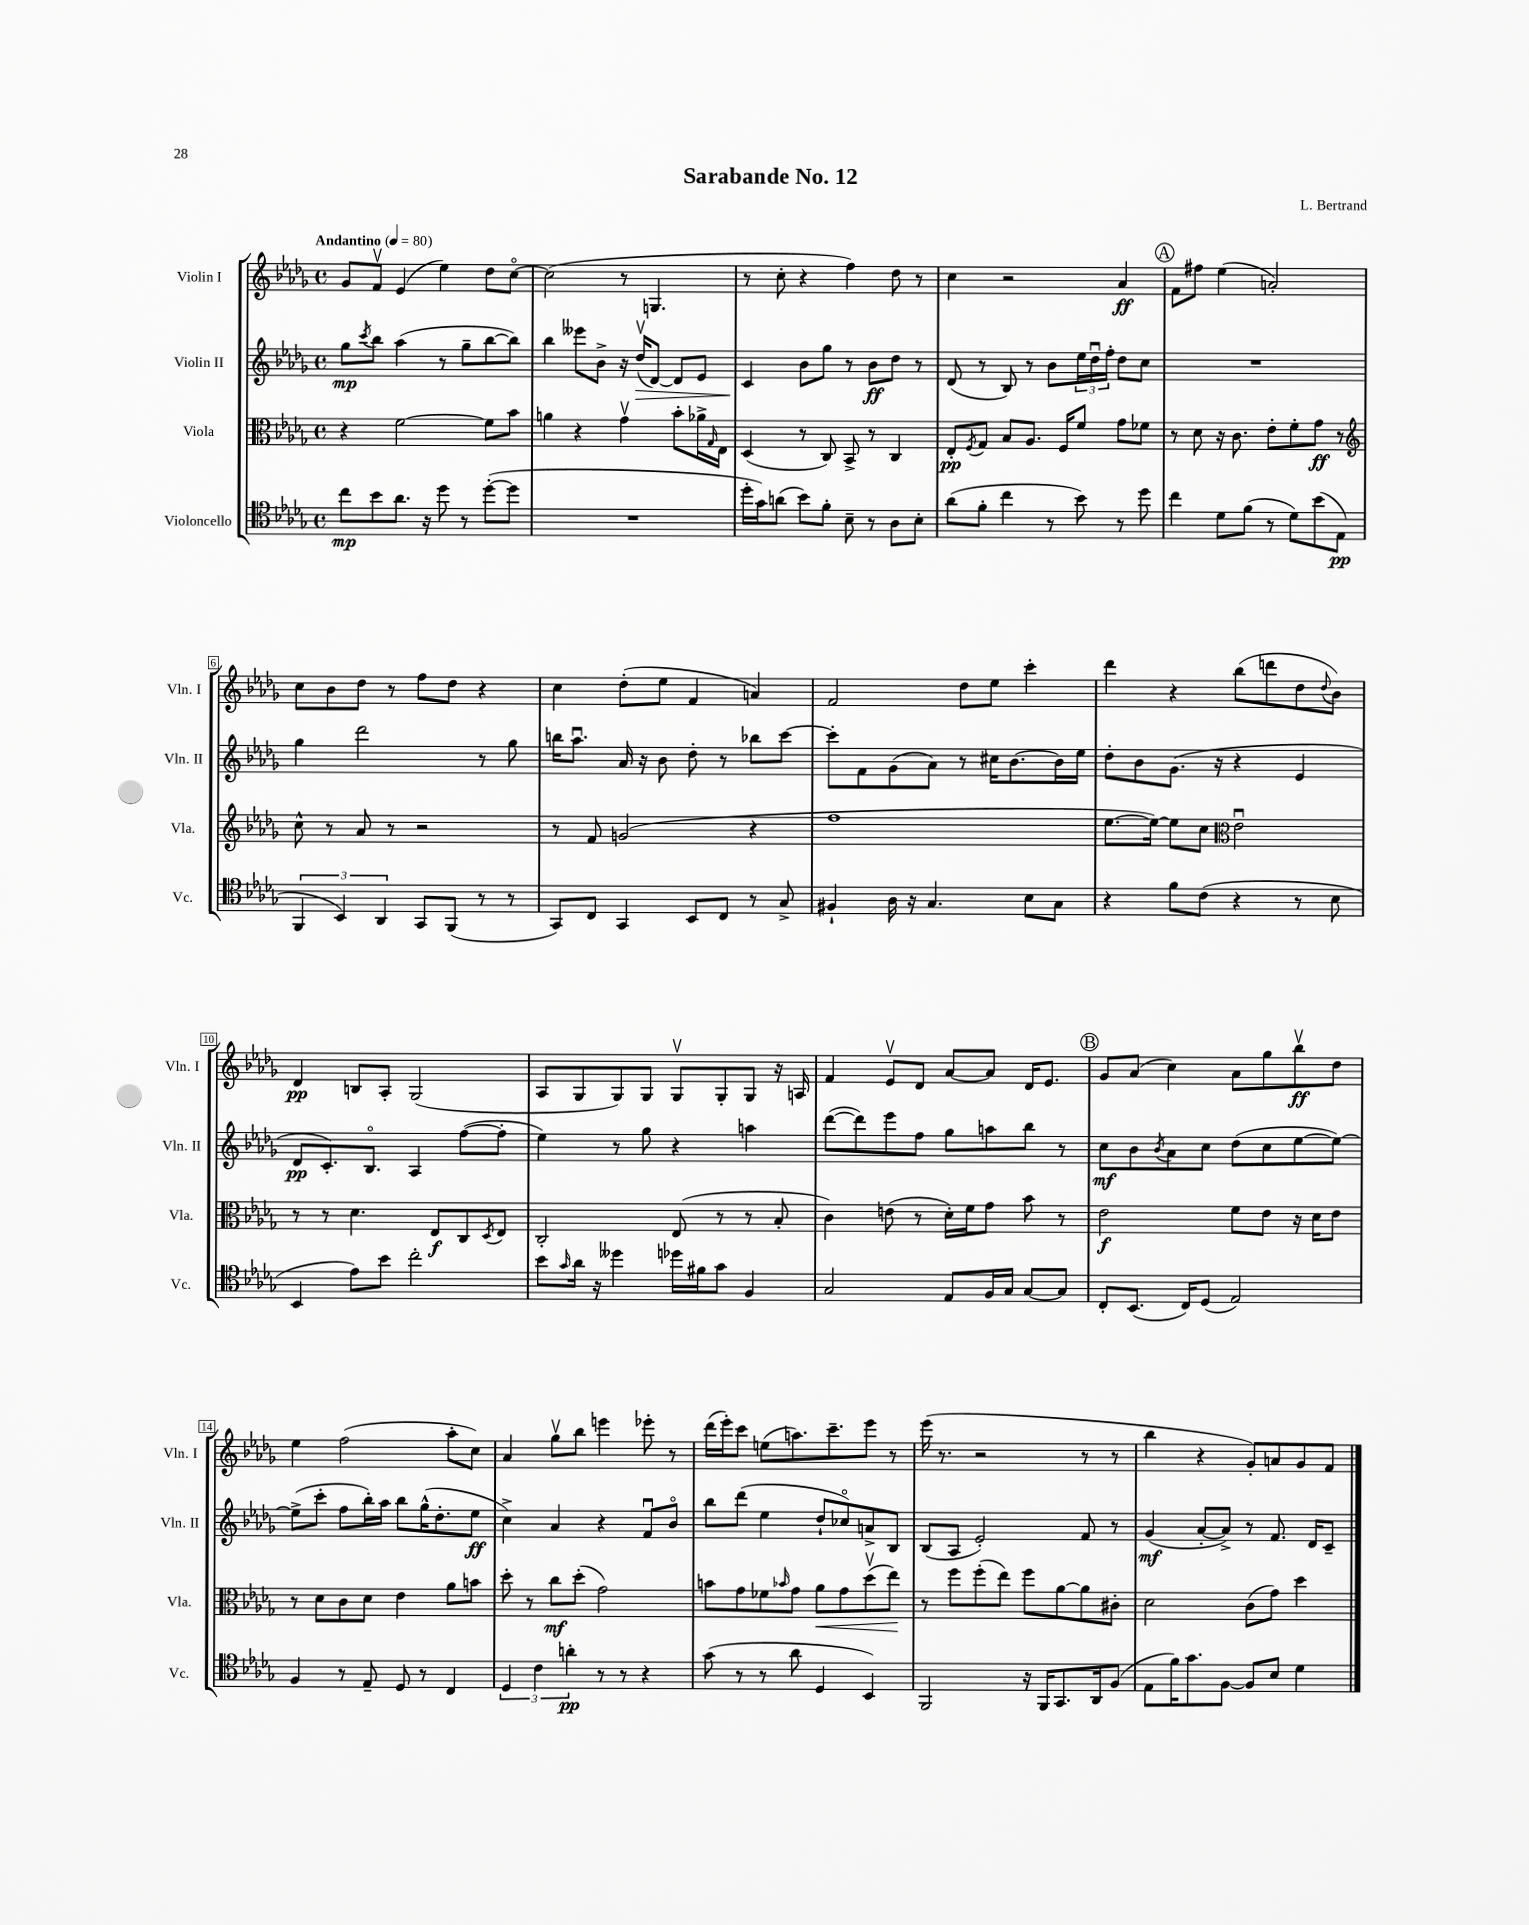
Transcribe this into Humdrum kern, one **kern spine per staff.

**kern	**dynam	**kern	**dynam	**kern	**dynam	**kern	**dynam
*part4	*part4	*part3	*part3	*part2	*part2	*part1	*part1
*staff4	*staff4	*staff3	*staff3	*staff2	*staff2	*staff1	*staff1
*I"Violoncello	*	*I"Viola	*	*I"Violin II	*	*I"Violin I	*
*I'Vc.	*	*I'Vla.	*	*I'Vln. II	*	*I'Vln. I	*
*clefC4	*	*clefC3	*	*clefG2	*	*clefG2	*
*k[b-e-a-d-g-]	*	*k[b-e-a-d-g-]	*	*k[b-e-a-d-g-]	*	*k[b-e-a-d-g-]	*
*M4/4	*	*M4/4	*	*M4/4	*	*M4/4	*
*met(c)	*	*met(c)	*	*met(c)	*	*met(c)	*
*MM80	*	*MM80	*	*MM80	*	*MM80	*
=1	=1	=1	=1	=1	=1	=1	=1
!	!	!	!	!	!	!LO:TX:a:B:t=Andantino	!
8cc\L	mp	4r	.	8gg-\L	mp	8g-/L	.
.	.	.	.	8qccc/	.	.	.
8b-\	.	.	.	8bb-\J	.	8fv/J	.
8.a-\J	.	[2f\	.	(4aa-\	.	(4e-/	.
16r	.	.	.	.	.	.	.
8dd-\	.	.	.	8r	.	4ee-\)	.
8r	.	.	.	8gg-~\L	.	.	.
([8dd-'\L	.	8f\L]	.	[8bb-\	.	8dd-\L	.
8dd-\J]	.	8b-\J	.	8bb-\J])	.	[8cc\J	.
=2	=2	=2	=2	=2	=2	=2	=2
1r	.	4an\	.	4bb-\	.	(2cc\]	.
.	.	4r	.	8eee--X\L	.	.	.
.	.	.	.	8b-^\J	.	.	.
.	.	4g-v\	.	16r	.	8r	.
!	!	!	!	!	!LO:HP:b	!	!
.	.	.	.	(16dd-v/KL	>	.	.
.	.	.	.	[8d-/J)	.	4.Gn/	.
.	.	8b-'\L	.	8d-/L]	.	.	.
.	.	16a-X^\L	.	8e-/J	.	.	.
.	.	16qqG-/	.	.	.	.	.
.	.	16E-\JJ	.	.	.	.	.
=3	=3	=3	=3	=3	=3	=3	=3
16dd-'\LL	.	(4D-/	.	4c/	.	8r	.
16g-\J)	.	.	.	.	.	.	.
(8an\J	.	.	.	.	.	8cc'\	.
8b-\L)	.	8r	.	8b-\L	]	4r	.
8f'\J	.	8C/)	.	8gg-\J	.	.	.
8B-~\	.	8BB-^/	.	8r	.	4ff\)	.
8r	.	8r	.	8b-\L	ff	.	.
8A-\L	.	4C/	.	8dd-\J	.	8dd-\	.
8B-'\J	.	.	.	8r	.	8r	.
=4	=4	=4	=4	=4	=4	=4	=4
(8a-\L	.	8E-'/L	pp	(8d-/	.	4cc\	.
.	.	8qF/	.	.	.	.	.
8f'\J	.	8G-/J	.	8r	.	.	.
4cc\	.	8B-/L	.	8B-/)	.	2r	.
.	.	8.A-/J	.	8r	.	.	.
8r	.	.	.	8b-\L	.	.	.
.	.	16F/KL	.	.	.	.	.
8b-\)	.	8f/J	.	24ee-\L	.	.	.
.	.	.	.	24dd-u\	.	.	.
.	.	.	.	24ff'\JJ	.	.	.
8r	.	8g-\L	.	8dd-\L	.	4a-/	ff
8dd-\	.	8f-X\J	.	8cc\J	.	.	.
!!LO:REH:place=s1:t=A
=5	=5	=5	=5	=5	=5	=5	=5
4cc\	.	8r	.	1r	.	8f\L	.
.	.	8d-\	.	.	.	8ff#X\J	.
8d-\L	.	16r	.	.	.	(4ee-\	.
.	.	8.c\	.	.	.	.	.
(8f\J	.	.	.	.	.	.	.
8r	.	8e-'\L	.	.	.	2an'/)	.
8d-\L)	.	8f'\	.	.	.	.	.
(8b-\	.	8g-\J	ff	.	.	.	.
8E-\J	pp	8r	.	.	.	.	.
!!LO:LB:g=z
=6	=6	=6	=6	=6	=6	=6	=6
*	*	*clefG2	*	*	*	*	*
6FF/	.	8cc^^\	.	4gg-\	.	8cc\L	.
.	.	8r	.	.	.	8b-\	.
6BB-/)	.	.	.	.	.	.	.
.	.	8a-/	.	2ddd-\	.	8dd-\J	.
6AA-/	.	.	.	.	.	.	.
.	.	8r	.	.	.	8r	.
8GG-/L	.	2r	.	.	.	8ff\L	.
(8FF/J	.	.	.	.	.	8dd-\J	.
8r	.	.	.	8r	.	4r	.
8r	.	.	.	8gg-\	.	.	.
=7	=7	=7	=7	=7	=7	=7	=7
8GG-/L)	.	8r	.	16bbn\KL	.	4cc\	.
.	.	.	.	8.aa-u\J	.	.	.
8C/J	.	8f/	.	.	.	.	.
4GG-/	.	(2gn/	.	16a-/	.	(8dd-'\L	.
.	.	.	.	16r	.	.	.
.	.	.	.	8b-\	.	8ee-\J	.
8BB-/L	.	.	.	8dd-'\	.	4f/	.
8C/J	.	.	.	8r	.	.	.
8r	.	4r	.	8bb-X\L	.	4an/)	.
8G-^/	.	.	.	[8ccc\J	.	.	.
=8	=8	=8	=8	=8	=8	=8	=8
4F#X`/	.	1ff	.	8ccc'\L]	.	2f/	.
.	.	.	.	8f\	.	.	.
16A-\	.	.	.	(8g-\	.	.	.
16r	.	.	.	.	.	.	.
4.G-/	.	.	.	8a-\J)	.	.	.
.	.	.	.	8r	.	8dd-\L	.
.	.	.	.	16cc#X\KL	.	8ee-\J	.
.	.	.	.	[8.b-\	.	.	.
8B-\L	.	.	.	.	.	4ccc'\	.
8G-\J	.	.	.	16b-\L]	.	.	.
.	.	.	.	16ee-\JJ	.	.	.
=9	=9	=9	=9	=9	=9	=9	=9
4r	.	[8.ee-\L	.	8dd-'\L	.	4ddd-\	.
.	.	.	.	8b-\	.	.	.
.	.	16ee-\Jk_)	.	.	.	.	.
8f\L	.	8ee-\L]	.	(8.g-\J	.	4r	.
(8c\J	.	8cc\J	.	.	.	.	.
.	.	.	.	16r	.	.	.
*	*	*clefC3	*	*	*	*	*
4r	.	2e-u\	.	4r	.	(8bb-\L	.
.	.	.	.	.	.	8dddn\	.
8r	.	.	.	4e-/	.	8dd-\	.
.	.	.	.	.	.	8qqdd-/	.
8B-\	.	.	.	.	.	8b-\J)	.
!!LO:LB:g=z
=10	=10	=10	=10	=10	=10	=10	=10
4BB-/	.	8r	.	8d-/L	pp	4d-/	pp
.	.	8r	.	8.c'/)	.	.	.
8e-\L)	.	4.d-\	.	.	.	8Bn/L	.
.	.	.	.	8.B-/J	.	.	.
8b-\J	.	.	.	.	.	8A-'/J	.
2cc'\	.	.	.	4A-/	.	(2G-/	.
.	.	8E-/L	f	.	.	.	.
.	.	8C/	.	([8ff\L	.	.	.
.	.	8qD-/	.	.	.	.	.
.	.	8E-/J	.	8ff'\J]	.	.	.
=11	=11	=11	=11	=11	=11	=11	=11
8b-\L	.	2C'/	.	4ee-\)	.	8A-/L	.
16qqg-/	.	.	.	.	.	.	.
16a-\Jk	.	.	.	.	.	8G-/	.
16r	.	.	.	.	.	.	.
4dd--X\	.	.	.	8r	.	8G-/)	.
.	.	.	.	8gg-\	.	8G-/J	.
16dd-X\LL	.	(8E-/	.	4r	.	8G-v/L	.
16f#X\J	.	.	.	.	.	.	.
8g-\J	.	8r	.	.	.	8G-'/	.
4F/	.	8r	.	4aan\	.	8G-/J	.
.	.	8B-'/	.	.	.	16r	.
.	.	.	.	.	.	16An/	.
=12	=12	=12	=12	=12	=12	=12	=12
2G-/	.	4c\)	.	([8ddd-\L	.	4f/	.
.	.	.	.	8ddd-\])	.	.	.
.	.	(8en\	.	8eee-\	.	8e-v/L	.
.	.	8r	.	8ff\J	.	8d-/J	.
8E-/L	.	16d-'\LL)	.	8gg-\L	.	[8a-/L	.
.	.	16f\J	.	.	.	.	.
16F/L	.	8g-\J	.	8aan\	.	8a-/J]	.
16G-/JJ	.	.	.	.	.	.	.
[8G-/L	.	8b-\	.	8bb-\J	.	16d-/KL	.
.	.	.	.	.	.	8.e-/J	.
8G-/J]	.	8r	.	8r	.	.	.
!!LO:REH:place=s1:t=B
=13	=13	=13	=13	=13	=13	=13	=13
8C'/L	.	2e-\	f	8cc\L	mf	8g-/L	.
(8.BB-/J	.	.	.	8b-\	.	(8a-/J	.
.	.	.	.	8qb-/	.	.	.
.	.	.	.	8a-\	.	4cc\)	.
16C/KL)	.	.	.	.	.	.	.
(8D-/J	.	.	.	8cc\J	.	.	.
2E-/)	.	8f\L	.	(8dd-\L	.	8a-\L	.
.	.	8e-\J	.	8cc\	.	8gg-\	.
.	.	16r	.	[8ee-\	.	8bb-v\	ff
.	.	16d-\KL	.	.	.	.	.
.	.	8e-\J	.	8ee-\J_)	.	8dd-\J	.
!!LO:LB:g=z
=14	=14	=14	=14	=14	=14	=14	=14
4F/	.	8r	.	(8ee-^\L]	.	4ee-\	.
.	.	8d-\L	.	8ccc'\J	.	.	.
8r	.	8c\	.	8ff\L	.	(2ff\	.
8E-~/	.	8d-\J	.	16bb-'\L)	.	.	.
.	.	.	.	16aa-\JJ	.	.	.
8D-/	.	4e-\	.	8bb-\L	.	.	.
8r	.	.	.	(16gg-^^\K	.	.	.
.	.	.	.	8.dd-'\	.	.	.
4C/	.	8a-\L	.	.	.	8aa-'\L	.
.	.	8bn\J	.	8ee-\J	ff	8cc\J)	.
=15	=15	=15	=15	=15	=15	=15	=15
6D-/	.	8dd-'\	.	4cc^\)	.	4a-/	.
.	.	8r	.	.	.	.	.
6c\	.	.	.	.	.	.	.
.	.	8cc\L	mf	4a-/	.	8gg-v\L	.
6an'\	pp	.	.	.	.	.	.
.	.	(8dd-'\J	.	.	.	8bb-\J	.
8r	.	2g-\)	.	4r	.	4eeen\	.
8r	.	.	.	.	.	.	.
4r	.	.	.	8fu/L	.	8eee-X'\	.
.	.	.	.	8b-/J	.	8r	.
=16	=16	=16	=16	=16	=16	=16	=16
(8g-\	.	8bn\L	.	8bb-\L	.	(16ddd-\LL	.
.	.	.	.	.	.	16eee-'\J)	.
8r	.	8g-\	.	(8ddd-\J	.	8ccc\J	.
8r	.	8f-X\	.	4ee-\	.	(8een\L	.
.	.	16qqb-X/	.	.	.	.	.
8a-\	.	8g-\J	.	.	.	8.aan\)	.
!	!	!	!LO:HP:b	!	!	!	!
4D-/	.	8a-\L	<	8dd-`/L	.	.	.
.	.	.	.	.	.	8.ccc~\	.
.	.	8g-\	.	8cc-X/)	.	.	.
4BB-/)	.	(8dd-v\	.	8an^/	.	8eee-\J	.
.	.	8ee-\J)	.	8B-/J	.	8r	.
.	.	.	[	.	.	.	.
=17	=17	=17	=17	=17	=17	=17	=17
2FF/	.	8r	.	(8B-/L	.	(16eee-\	.
.	.	.	.	.	.	8.r	.
.	.	8ff\L	.	8A-/J	.	.	.
.	.	(8ff'\	.	2e-'/)	.	2r	.
.	.	8ee-\J)	.	.	.	.	.
16r	.	8ff\L	.	.	.	.	.
16FF/KL	.	.	.	.	.	.	.
8.GG-/	.	[8a-\	.	.	.	.	.
.	.	8a-\]	.	8f/	.	8r	.
16AA-/k	.	.	.	.	.	.	.
(8F/J	.	8c#X'\J	.	8r	.	8r	.
=18	=18	=18	=18	=18	=18	=18	=18
8E-\L	.	2d-\	.	(4g-/	mf	4bb-\	.
16f\K)	.	.	.	.	.	.	.
8.g-\	.	.	.	.	.	.	.
.	.	.	.	[8a-'/L	.	4r	.
[8F\J	.	.	.	8a-^/J])	.	.	.
8F/L]	.	(8c\L	.	8r	.	8g-'/L)	.
8B-/J	.	8g-\J)	.	8.f/	.	8an/	.
4d-\	.	4dd-\	.	.	.	8g-/	.
.	.	.	.	16d-/KL	.	.	.
.	.	.	.	8c~/J	.	8f/J	.
==	==	==	==	==	==	==	==
*-	*-	*-	*-	*-	*-	*-	*-
